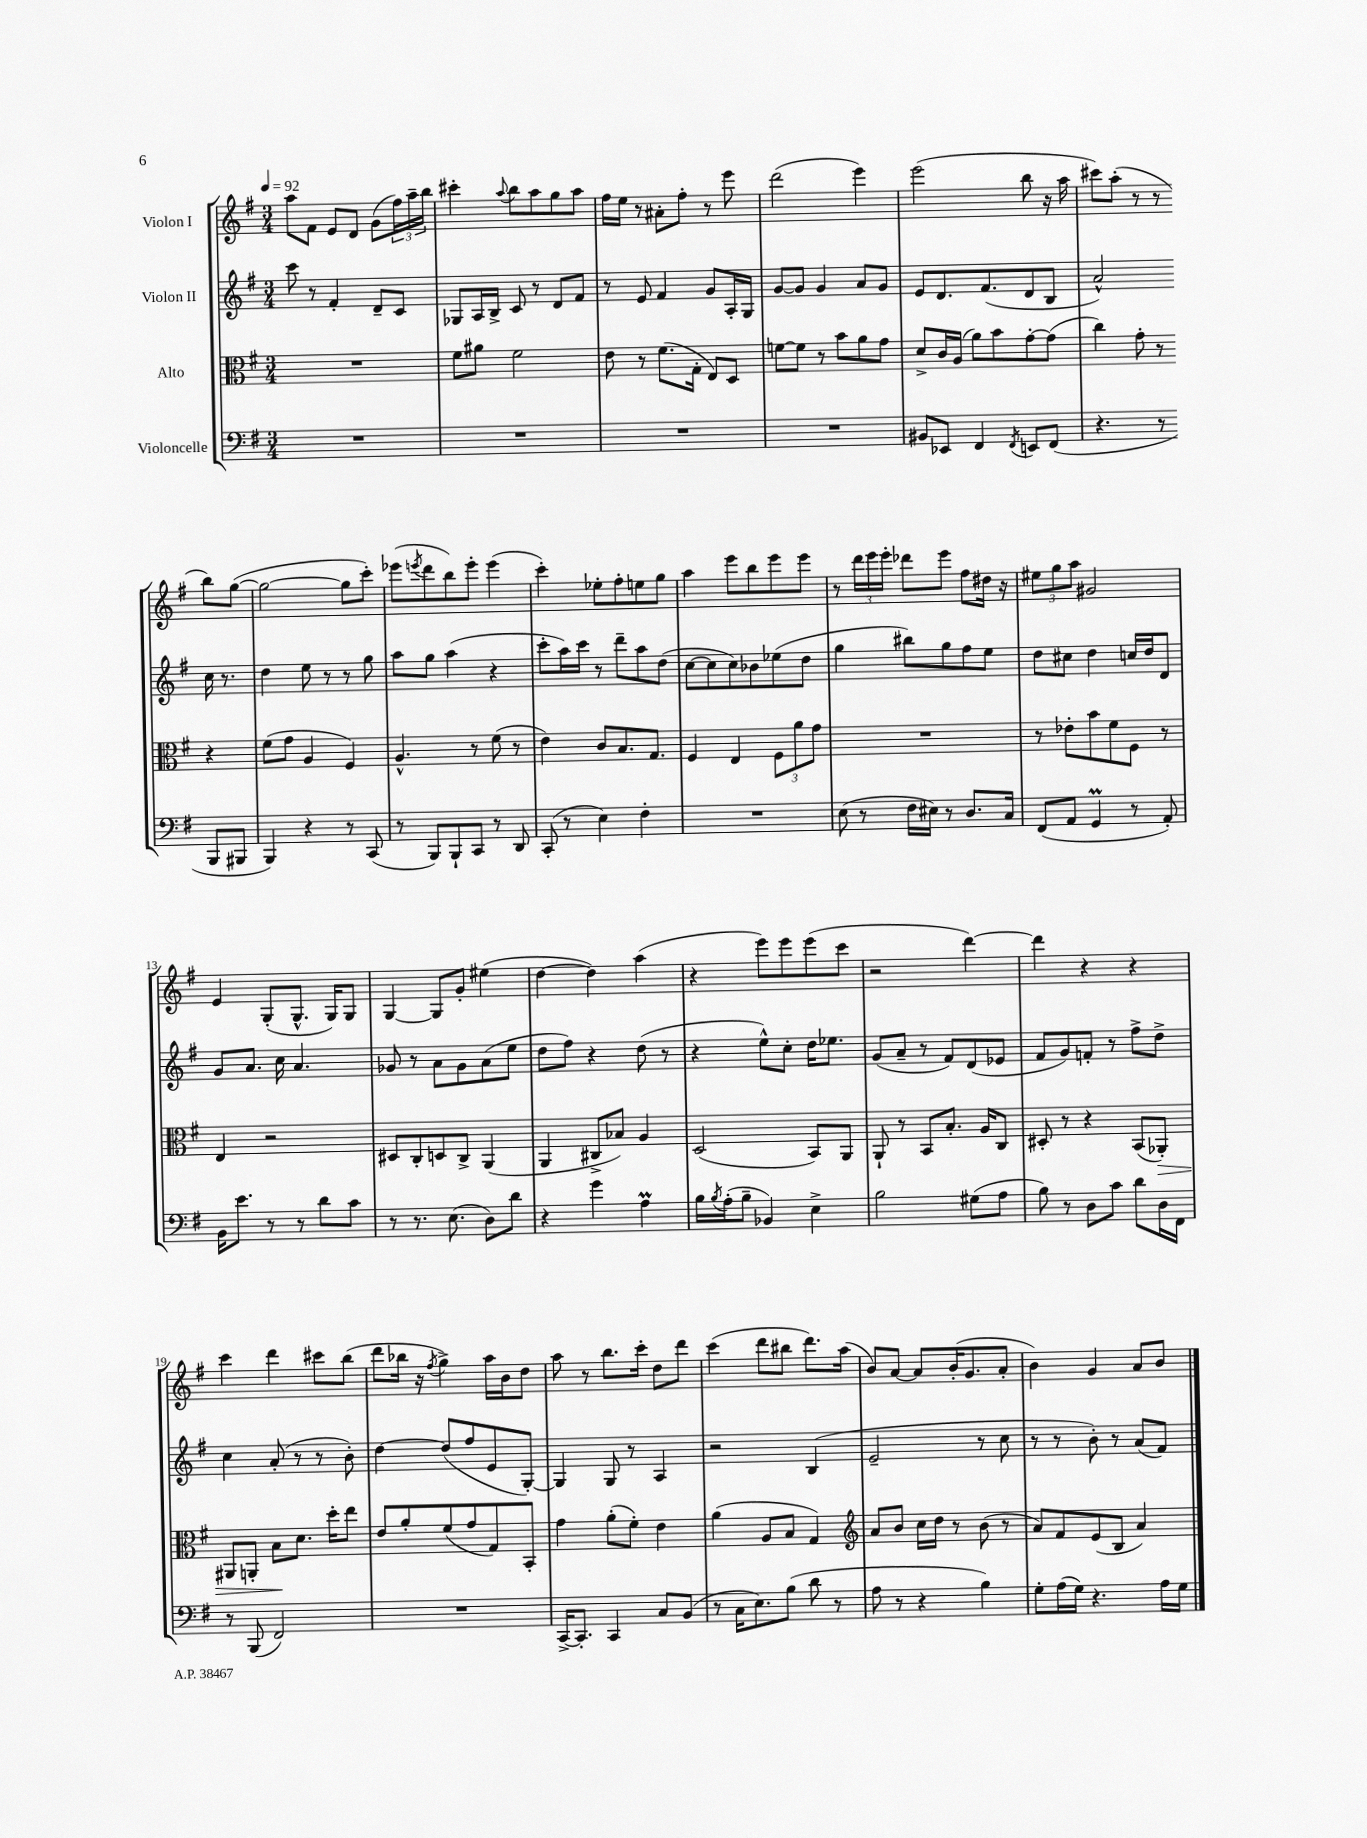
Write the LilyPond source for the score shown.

<<
\new StaffGroup <<
\new Staff = "s0" \with { instrumentName = "Violon I" } {
    \clef treble \key g \major \numericTimeSignature \time 3/4 \tempo 4 = 92
    a''8 fis'8 e'8 d'8 g'8( \tuplet 3/2 { fis''16) a''16-- b''16 } |
    cis'''4-. \appoggiatura { a''8 } b''8 a''8 g''8 a''8 |
    fis''16 e''16 r8 ais'8-. fis''8-. r8 e'''8 |
    d'''2( e'''4) |
    e'''2( b''8 r16 a''16 |
    cis'''8) a''8-.( r8 r8 b''8) g''8~( |
    g''2~ g''8 c'''8-.) |
    ees'''8( \acciaccatura { e'''8 } d'''8 b''8) e'''8-. e'''4( |
    c'''4-.) ees''8-. fis''8-. e''8 g''8 |
    a''4 e'''8 b''8 e'''8 e'''8 |
    r8 \tuplet 3/2 { d'''16 e'''16 e'''16-. } des'''8 e'''8 fis''8 dis''16 r16 |
    \tuplet 3/2 { eis''8 g''8 a''8 } gis'2 |
    e'4 g8-.( g8.-^ g16) g8 |
    g4~ g8 g'8-. eis''4( |
    d''4~ d''4) a''4( |
    r4 e'''8) e'''8 e'''8( c'''8 |
    r2 d'''4~) |
    d'''4 r4 r4 |
    c'''4 d'''4 cis'''8 b''8( |
    d'''8 bes''16 r16 \acciaccatura { fis''8 } g''4->) a''16 b'16 d''8 |
    a''8 r8 b''8. c'''16-. d''8 d'''8 |
    c'''4( d'''8 bis''8 d'''8.) a''16( |
    b'8) a'8~ a'8 b'16-.( g'8. a'8-. |
    b'4) g'4 a'8 b'8 \bar "|." |
}
\new Staff = "s1" \with { instrumentName = "Violon II" } {
    \clef treble \key g \major \numericTimeSignature \time 3/4
    c'''8 r8 fis'4-. d'8-- c'8 |
    ges8 a16 b16-> c'8 r8 d'8 fis'8 |
    r8 e'8 fis'4 g'8 a16-. g16 |
    g'8~ g'8 g'4 a'8 g'8 |
    e'8 d'8. fis'8.( d'8 b8 |
    a'2-^) c''16 r8. |
    d''4 e''8 r8 r8 g''8 |
    a''8 g''8 a''4( r4 |
    c'''8-. a''16) c'''16 r8 d'''8-- a''8 d''8( |
    c''8~ c''8 c''8) bes'8 ees''8( d''8 |
    g''4 bis''8) g''8 fis''8 e''8 |
    d''8 cis''8 d''4 c''16 d''16 d'8 |
    g'8 a'8. c''16 a'4. |
    ges'8 r8 a'8 ges'8 a'8( e''8 |
    d''8 fis''8) r4 d''8( r8 |
    r4 e''8-^) c''8-. d''16 ees''8. |
    g'8( a'8-- r8 fis'8) d'8( ees'8 |
    fis'8 g'8) f'8-. r8 fis''8-> d''8-> |
    c''4 a'8-.( r8 r8 b'8-.) |
    d''4~ d''8( fis''8 e'8 g8~-.) |
    g4 g8 r8 a4 |
    r2 b4( |
    e'2-- r8 c''8 |
    r8 r8 b'8-.) r8 a'8( fis'8) \bar "|." |
}
\new Staff = "s2" \with { instrumentName = "Alto" } {
    \clef alto \key g \major \numericTimeSignature \time 3/4
    R2. |
    fis'8 ais'8 fis'2 |
    e'8 r8 fis'8.( g16-. e8) d8 |
    f'8~ f'8 r8 b'8 a'8 g'8 |
    d'8-> c'16 a16( a'8) b'8 g'8~-. g'8( |
    c''4) g'8-. r8 r4 |
    fis'8( g'8 a4 fis4) |
    a4.-^ r8 fis'8( r8 |
    e'4) c'8 b8. g8. |
    fis4 e4 \tuplet 3/2 { fis8 a'8 g'8 } |
    R2. |
    r8 ees'8-. b'8 fis'8 fis8 r8 |
    e4 r2 |
    dis8 c8-. d8 c8-> a,4( |
    a,4 cis8-> bes8) a4 |
    d2( b,8) a,8 |
    a,8-! r8 b,8 b8.-. a16 c8 |
    dis8-. r8 r4 b,8( aes,8-.\>) |
    ais,8 a,8-. b8\! d'8. d''16-. e''8 |
    e'8 a'8-. fis'8( g'8 g8) b,8-. |
    g'4 a'8-.( fis'8-.) e'4 |
    a'4( a8 b8 g4) |
    \clef treble a'8 b'8 c''16 d''16 r8 b'8( r8 |
    a'8) fis'8 e'8( b8 a'4) \bar "|." |
}
\new Staff = "s3" \with { instrumentName = "Violoncelle" } {
    \clef bass \key g \major \numericTimeSignature \time 3/4
    R2. |
    R2. |
    R2. |
    R2. |
    bis,8 ees,8 fis,4 \acciaccatura { fis,8 } e,8 fis,8( |
    r4. r8 b,,8 bis,,8 |
    b,,4) r4 r8 c,8( |
    r8 b,,8) b,,8-! c,8 r8 d,8 |
    c,8-.( r8 e4) fis4-. |
    R2. |
    e8( r8 fis16 eis16) r8 d8. c16 |
    fis,8( a,8 g,4\prall r8 a,8-.) |
    b,16 e'8. r8 r8 d'8 c'8 |
    r8 r8. e8.( d8) d'8 |
    r4 g'4 a4\prall |
    b16 \acciaccatura { b8 } a16-.( b8-- bes,4) e4-> |
    b2 gis8( a8 |
    b8) r8 d8 c'8 d'8 d16 fis,16 |
    r8 b,,8( fis,2) |
    R2. |
    c,16~-> c,8.-. c,4 c8 b,8( |
    r8 c16 e8.) b8( d'8 r8 |
    a8 r8 r4 b4) |
    g8-. a16( g16) r4. a16 g16 \bar "|." |
}
>>
>>
